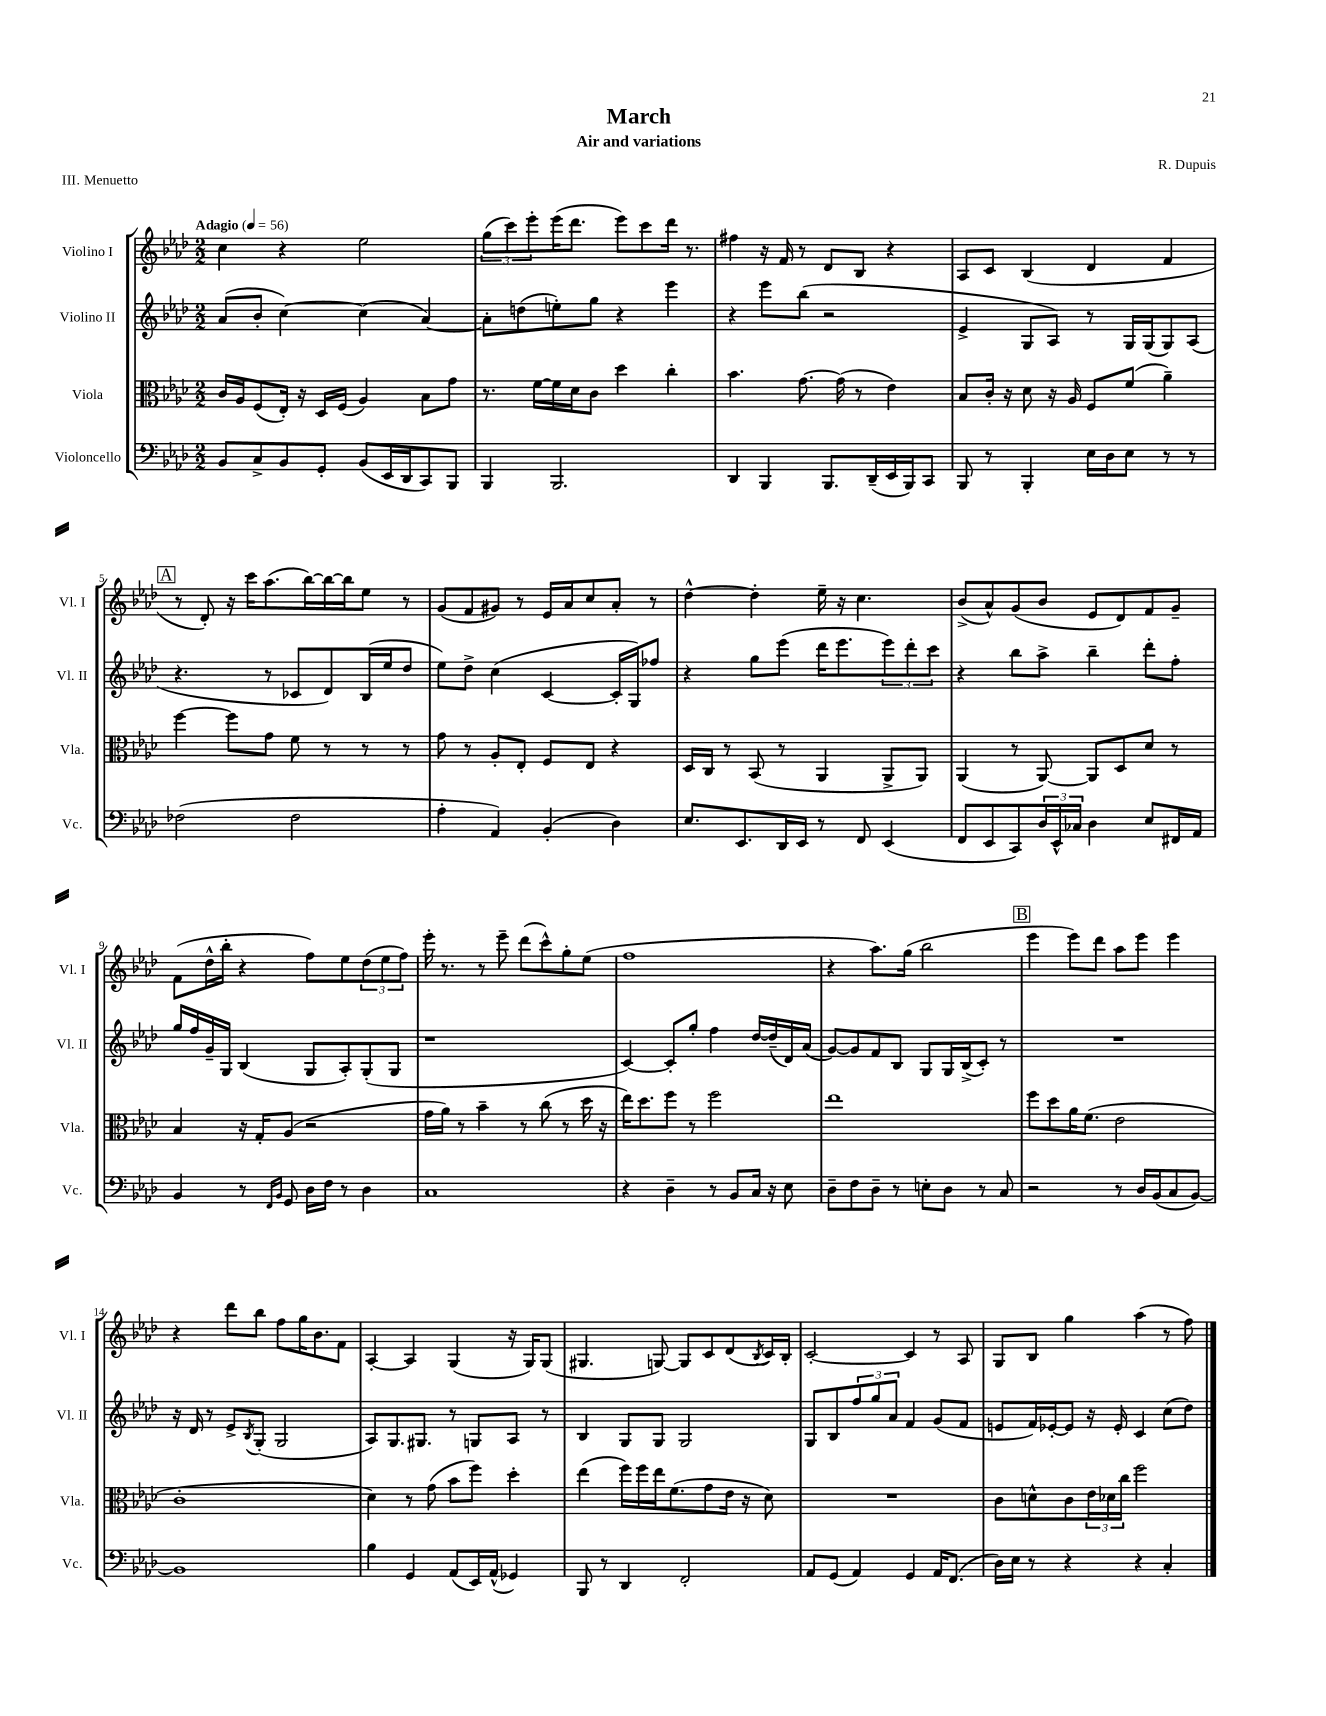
\header { title = "March" composer = "R. Dupuis" subtitle = "Air and variations" piece = "III. Menuetto" }
<<
\new StaffGroup <<
\new Staff = "s0" \with { instrumentName = "Violino I" shortInstrumentName = "Vl. I" } {
    \clef treble \key aes \major \numericTimeSignature \time 2/2 \tempo "Adagio" 4 = 56
    c''4 r4 ees''2 |
    \tuplet 3/2 { g''8( c'''8) ees'''8-. } ees'''16( des'''8. ees'''8) c'''8 des'''16 r8. |
    fis''4 r16 f'16 r8 des'8 bes8 r4 |
    aes8 c'8 bes4( des'4 f'4 |
    \mark \markup { \box "A" } r8 des'8-.) r16 c'''16 aes''8.( bes''16~) bes''16~ bes''16 ees''8 r8 |
    g'8( f'8 gis'8) r8 ees'16 aes'16 c''8 aes'8-. r8 |
    des''4~-^ des''4-. ees''16-- r16 c''4. |
    bes'8->( aes'8-^) g'8( bes'8 ees'8 des'8) f'8 g'8-- |
    f'8( des''16-^ bes''16-. r4 f''8) ees''8 \tuplet 3/2 { des''8( ees''8 f''8) } |
    ees'''16-. r8. r8 ees'''8-- des'''8( c'''8-^) g''8-. ees''8( |
    f''1 |
    r4 aes''8.) g''16( bes''2 |
    \mark \markup { \box "B" } ees'''4 ees'''8) des'''8 aes''8 ees'''8 ees'''4 |
    r4 des'''8 bes''8 f''8 g''16 bes'8. f'8 |
    aes4~-. aes4 g4( r16 g16) g8( |
    gis4. g8~) g8 c'8 des'8( \acciaccatura { bes8 } c'16) bes16-. |
    c'2~-. c'4 r8 aes8 |
    g8 bes8 g''4 aes''4( r8 f''8) \bar "|." |
}
\new Staff = "s1" \with { instrumentName = "Violino II" shortInstrumentName = "Vl. II" } {
    \clef treble \key aes \major \numericTimeSignature \time 2/2
    aes'8( bes'8-. c''4~) c''4( aes'4~) |
    aes'8-. d''8( e''8-.) g''8 r4 ees'''4 |
    r4 ees'''8 bes''8( r2 |
    ees'4-> g8 aes8) r8 g16 g16( g8) aes8( |
    \mark \markup { \box "A" } r4. r8 ces'8 des'8) bes16( ees''16 des''8 |
    ees''8) des''8-> c''4( c'4~ c'16-. g16) fes''8 |
    r4 g''8 ees'''8( des'''16 ees'''8. \tuplet 3/2 { ees'''8) des'''8-. c'''8 } |
    r4 bes''8 aes''8-> bes''4-- des'''8-. f''8-. |
    g''16 f''16 g'16-- g16 bes4( g8 aes8-.) g8-.( g8 |
    r1 |
    c'4~) c'8-. g''8-. f''4 des''16~ des''16--( des'16) aes'16( |
    g'8~) g'8 f'8 bes8 g8 g16 bes16->( c'8-.) r8 |
    \mark \markup { \box "B" } R1 |
    r16 des'16 r8 ees'8-> \acciaccatura { bes8 } g8-.( g2 |
    aes8) g8. gis8. r8 g8 aes8 r8 |
    bes4 g8 g8 g2 |
    g8 bes8 \tuplet 3/2 { f''8 g''8 aes'8 } f'4 g'8( f'8 |
    e'8 f'16) ees'16~-. ees'8 r16 ees'16-. c'4 c''8( des''8) \bar "|." |
}
\new Staff = "s2" \with { instrumentName = "Viola" shortInstrumentName = "Vla." } {
    \clef alto \key aes \major \numericTimeSignature \time 2/2
    c'16 aes16 f8( ees16-.) r16 des16 f16( aes4) bes8 g'8 |
    r8. f'16~ f'16 des'16 c'8 des''4 c''4-. |
    bes'4. g'8.~ g'16( r8 ees'4) |
    bes8 c'16-. r16 des'8 r16 aes16 f8 f'8( aes'4--) |
    \mark \markup { \box "A" } f''4~ f''8 g'8 f'8 r8 r8 r8 |
    g'8 r8 aes8-. ees8-. f8 ees8 r4 |
    des16 c16 r8 bes,8( r8 aes,4 aes,8-> aes,8) |
    aes,4( r8 aes,8~) aes,8 des8 des'8 r8 |
    bes4 r16 g16-. aes8( r2 |
    g'16 aes'16) r8 bes'4-- r8 c''8( r8 des''16 r16 |
    ees''16) des''8. f''8 r8 f''2 |
    ees''1 |
    \mark \markup { \box "B" } f''8 des''8 aes'16 f'8.( ees'2 |
    c'1-. |
    des'4) r8 g'8( bes'8 f''8) des''4-. |
    ees''4( f''16) f''16 ees''16 f'8.( g'8 ees'16 r16 des'8) |
    R1 |
    c'8 d'8-^ c'8 \tuplet 3/2 { ees'16 des'16 c''16 } f''2 \bar "|." |
}
\new Staff = "s3" \with { instrumentName = "Violoncello" shortInstrumentName = "Vc." } {
    \clef bass \key aes \major \numericTimeSignature \time 2/2
    bes,8 c8-> bes,8 g,8-. bes,8( ees,16 des,16 c,8) bes,,8 |
    bes,,4 bes,,2. |
    des,4 bes,,4 bes,,8. des,16--( ees,16 bes,,16) c,8 |
    bes,,8 r8 bes,,4-. ees16 des16 ees8 r8 r8 |
    \mark \markup { \box "A" } fes2( fes2 |
    aes4-. aes,4) bes,4-.( des4) |
    ees8. ees,8. des,16 ees,16 r8 f,8 ees,4( |
    f,8 ees,8 c,8) \tuplet 3/2 { des16 ees,16-^ ces16 } des4 ees8 fis,16 aes,16 |
    bes,4 r8 \grace { f,16 bes,16 } g,8 des16 f16 r8 des4 |
    c1 |
    r4 des4-- r8 bes,8 c16 r16 ees8 |
    des8-- f8 des8-- r8 e8-. des8 r8 c8 |
    \mark \markup { \box "B" } r2 r8 des16 bes,16( c8 bes,8~) |
    bes,1 |
    bes4 g,4 aes,8( ees,16) aes,16-^( ges,4) |
    bes,,8 r8 des,4 f,2-. |
    aes,8 g,8( aes,4) g,4 aes,16 f,8.( |
    des16) ees16 r8 r4 r4 c4-. \bar "|." |
}
>>
>>
